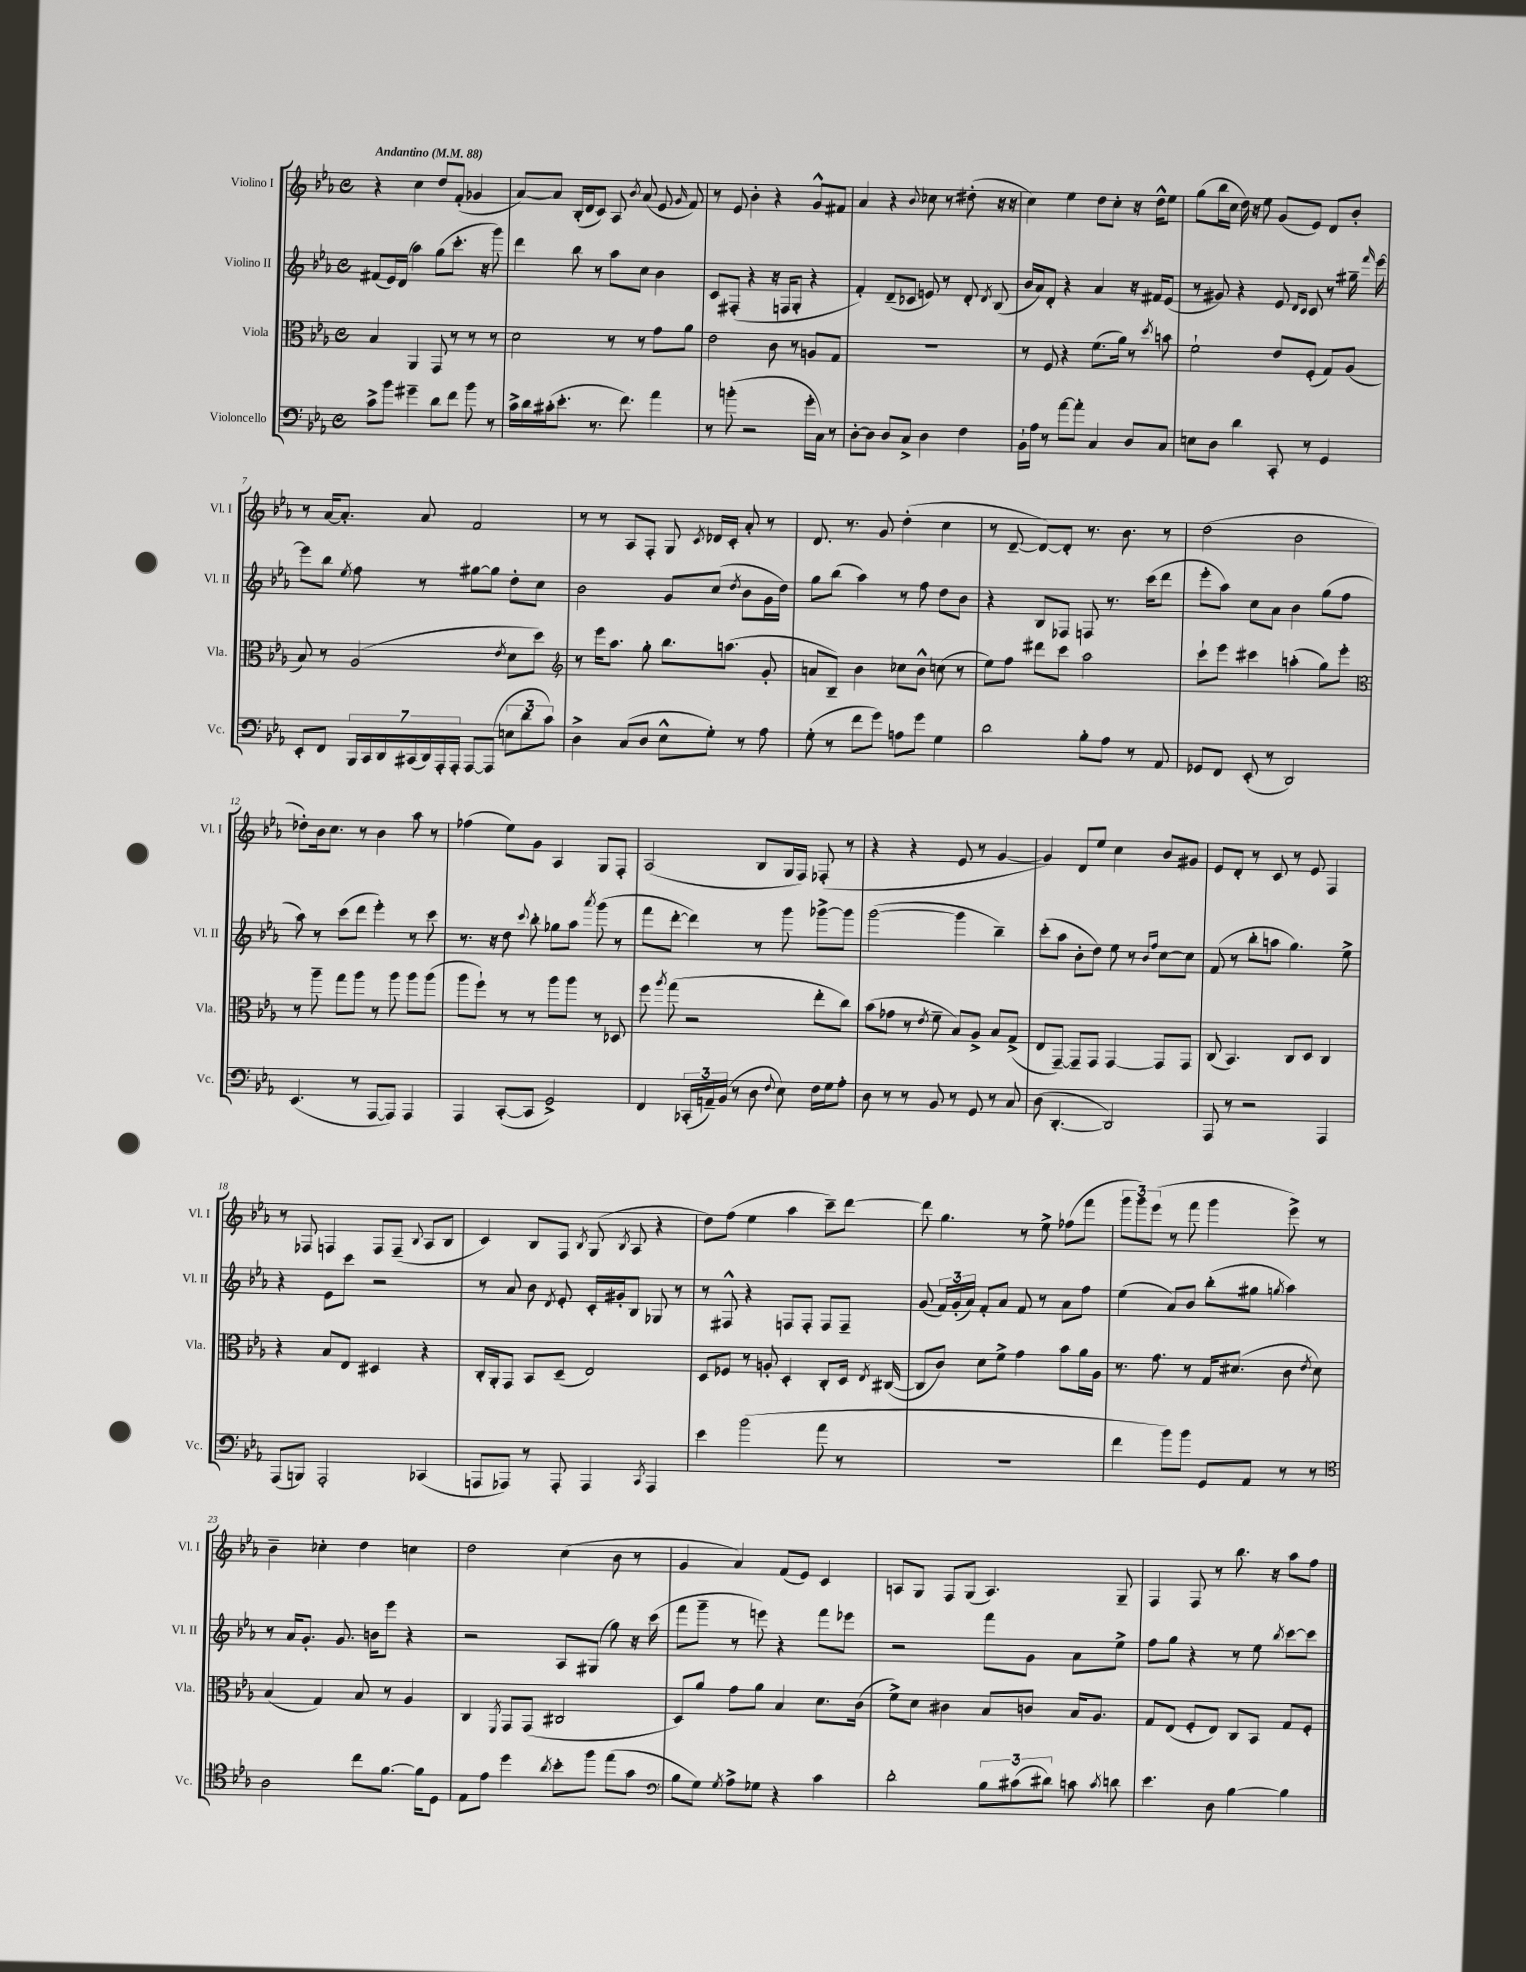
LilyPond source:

<<
\new StaffGroup <<
\new Staff = "s0" \with { instrumentName = "Violino I" shortInstrumentName = "Vl. I" } {
    \clef treble \key ees \major \defaultTimeSignature \time 4/4 \tempo "Andantino" 4 = 88
    \autoBeamOff r4 c''4 d''8[ f'8]-.( ges'4 |
    aes'8[~) aes'8] bes16[-.( d'16 c'8]) aes8 \acciaccatura { bes'8 } aes'8( ees'8 \grace { g'16 } f'8) |
    r8 ees'8 bes'4-. r4 g'8[-^ fis'8] |
    aes'4 r4 \appoggiatura { bes'8 } ces''8 r8 dis''8-.( r16 r16 |
    c''4) ees''4 d''8[ c''8]-. r16 d''16[-^ ees''8] |
    g''8[( bes''16 c''16] d''16) r16 ees''8 g'8[( ees'8]) d'8[ bes'8]-. |
    r8 aes'16[~ aes'8.]-. aes'8 f'2 |
    r8 r8 aes8[ f8]-. g8 \acciaccatura { c'8 } des'16[ c'16]-. aes'8-. r8 |
    d'8. r8. g'8 d''4-.( c''4 |
    r8 d'8~-- d'8[~) d'8]-. r8. bes'8. r8 |
    d''2( bes'2 |
    des''8[-.) bes'16 c''8.] r8 bes'4 aes''8 r8 |
    fes''4( ees''8[) g'8] aes4 g8[ f8]-. |
    aes2( bes8[ g16 f16]) fes8-.( r8 |
    r4 r4 ees'8 r8 g'4~ |
    g'4) d'8[ ees''8] c''4 bes'8[ gis'8] |
    ees'8[ d'8]-. r8 c'8 r8 ees'8 f4 |
    r8 fes8 f4 f8[ f8]--( \appoggiatura { bes8 } aes8[ bes8] |
    c'4) bes8[ f8] \acciaccatura { bes8 } g8( \acciaccatura { bes8 } aes8 r4 |
    d''8[) f''8]( ees''4 aes''4 c'''8[--) d'''8]~ |
    d'''8 g''4. r8 ees''8-> fes''8[( f'''8] |
    \tuplet 3/2 { g'''8[ g'''8) ees'''8]( } r8 f'''8 g'''4 ees'''8->) r8 |
    bes'4-- ces''4-. d''4 c''4 |
    d''2 c''4( bes'8 r8 |
    g'4 aes'4) f'8[( ees'8]) c'4 |
    a8[ g8] f8[ g8]( a4.) g8-- |
    f4 f8 r8 bes''8. r16 aes''8[ f''8] \bar "|." |
}
\new Staff = "s1" \with { instrumentName = "Violino II" shortInstrumentName = "Vl. II" } {
    \clef treble \key ees \major \defaultTimeSignature \time 4/4
    \autoBeamOff fis'8[( ees'16) d'16]( aes''4) g''8[( c'''8.]-. r16 g'''8) |
    d'''4 bes''8 r8 aes''8[ c''8] bes'4 |
    c'8[ fis8]-.( r4 r16 f16[ g8]-. r4 |
    f'4-.) d'8[--( ces'8] e'8) r8 d'8-. \acciaccatura { d'8 } bes8( |
    bes'16[ aes'16) d'8]-. r4 aes'4 r16 fis'16[ ees'8]( |
    r8 gis'8) r4 ees'8 \grace { d'16[ c'16] } c'8 r8 gis''16-- \grace { f'''16 } ees'''16~ |
    ees'''8[ bes''8] \acciaccatura { ees''8 } f''8 r8 gis''8[~ gis''8] d''8[-. c''8] |
    bes'2 g'8[ c''8]( \acciaccatura { d''8 } bes'8[ g'16 d''16]) |
    g''8[ bes''8]( aes''4) r8 f''8 d''8[ bes'8] |
    r4 bes8[ fes8] f8 r8. c'''16[( d'''8] |
    ees'''8[-. aes''8]) c''8[ aes'8] bes'4 g''8[( f''8] |
    aes''8) r8 c'''8[( d'''8] ees'''4-.) r8 c'''8 |
    r8. r16 d''8 \appoggiatura { c'''8 } bes''8-. ges''8[ aes''8] \acciaccatura { aes'''8 } g'''8( r8 |
    f'''8[ d'''8]~-. d'''4) r8 g'''8 ges'''8[~-> ges'''8] |
    g'''2~( g'''4 bes''4--) |
    c'''8[-.( aes''8] bes'8[-. d''8]) ees''8 r8 \grace { bes'16[ f''16] } c''8[~ c''8] |
    f'8( r8 bes''8[-. a''8] g''4.) ees''8-> |
    r4 ees'8[ c'''8] r2 |
    r8 aes'8 bes'8 \acciaccatura { d'8 } ees'8-. c'16[-. gis'16-. bes8] ges8 r8 |
    r8 fis8-^ r4 f8[ f8]-. f8[ f8]-- |
    g'8( \tuplet 3/2 { f'16[) g'16-.( aes'16]) } f'8[-. aes'8] f'8 r8 aes'8[ f''8] |
    ees''4( aes'8[) bes'8] bes''8[-.( gis''8] \acciaccatura { g''8 } aes''4) |
    r8 aes'16[ g'8.]-. g'8. b'16[ ees'''8] r4 |
    r2 aes8[ gis8]( g''8) r16 c'''16( |
    f'''8[ g'''8]-- r8 e'''8) r4 f'''8[ ees'''8] |
    r2 f'''8[ g'8] aes'8[ ees''8]-> |
    f''8[ g''8] r4 r8 ees''8 \acciaccatura { bes''8 } c'''8[~ c'''8] \bar "|." |
}
\new Staff = "s2" \with { instrumentName = "Viola" shortInstrumentName = "Vla." } {
    \clef alto \key ees \major \defaultTimeSignature \time 4/4
    \autoBeamOff bes4 aes,4 g,8 r8 r8 r8 |
    d'2 r8 r8 g'8[ aes'8] |
    ees'2 c'8 r8 a8[ g8] |
    R1 |
    r8 f8 r4 f'8.[( aes'16]) r8 \acciaccatura { d''8 } b'8 |
    f'2-! ees'8[ f8]-.( g8[) aes8]( |
    bes8) r8 aes2( \acciaccatura { ees'8 } d'8[ d''8]) |
    \clef treble r8 ees'''16[ aes''8.] g''8-. bes''8.[ a''8.]( g'8-. |
    a'8[ bes8]--) bes'4 ces''8[ bes'8]-^ c''8( r8 |
    ees''8[) f''8] dis'''8[ c'''8] aes''2 |
    c'''8[-! ees'''8] cis'''4 a''4-.( g''8[) ees'''8]-. |
    \clef alto r8 aes''8-- g''8[ aes''8] r8 aes''8 aes''8[ aes''8]( |
    aes''8[ f''8]-!) r8 r8 aes''8[ aes''8] r8 des8 |
    f''8 \acciaccatura { aes''8 } g''8( r2 ees''8[-. c''8]) |
    bes'8[( ges'8] r8 \acciaccatura { ees'8 } f'8-- bes8[) aes8]-> bes8[ g8]->( |
    ees8[ g,8]~--) g,8[-- g,8] g,4~ g,8[ g,8] |
    c8( bes,4.) c8[ d8] c4 |
    r4 bes8[ ees8] dis4 r4 |
    c16[-. aes,16-. g,8] bes,8[ d8]--( ees2) |
    d8[ fes8] r8 a8-. d4-. c8[-. d16] \acciaccatura { ees8 } cis16~( |
    cis8[ c'8]) d'8[ f'8]-> g'4 bes'8[ aes'16 aes16] |
    r8. g'8. r8 g16[ dis'8.]( c'8 \acciaccatura { ees'8 } dis'8) |
    bes4( g4) bes8 r8 aes4 |
    c4 \acciaccatura { f,8 } g,8[ g,8]( cis2 |
    d8[) aes'8] g'8[ aes'8] bes4 d'8.[ c'16]( |
    f'8[->) d'8] cis'4 bes8[ c'8] bes16[ aes8.] |
    g8[ ees8]( f8[-. ees8]) c8[ bes,8] g8[ f8]-. \bar "|." |
}
\new Staff = "s3" \with { instrumentName = "Violoncello" shortInstrumentName = "Vc." } {
    \clef bass \key ees \major \defaultTimeSignature \time 4/4
    \autoBeamOff c'8[-> bes'8] gis'4-- d'8[ f'8] bes'8 r8 |
    c'16[-> d'16 cis'16-.( ees'8.]-. r8. f'8.) aes'4 |
    r8 b'8-.( r2 g'16[-. c16]) r8 |
    d8[~-. d8] d8[ c8]-> d4 f4 |
    bes,16[-! aes16] r8 aes'8[~ aes'8]-. c4 d8[ c8] |
    e8[ d8] d'4 c,8-. r8 g,4 |
    ees,8[-. f,8] \tuplet 7/4 { bes,,16[ c,16 d,16 cis,16( d,16) aes,,16-. aes,,16]-. } aes,,8[~ aes,,8]( \tuplet 3/2 { e8[ d'8 c'8]) } |
    d4-> c8[( d8] ees8[-^ g8]-.) r8 aes8 |
    g8-.( r8 f'8[ g'8]) a8[ g'8] g4 |
    d'2 bes8[-. aes8] r8 aes,8 |
    ges,8[ f,8] ees,8-.( r8 d,2) |
    ees,4.( r8 aes,,8[~ aes,,8]) aes,,4 |
    aes,,4 c,8[~-.( c,8] g,2->) |
    f,4 \tuplet 3/2 { ces,16[-.( a,16--) bes,16]( } r8 d8 \appoggiatura { f8 } ees8) f16[ g16 aes8]-. |
    d8 r8 r8 bes,8 r8 g,8 r8 c8 |
    d8( d,4.~-. d,2) |
    aes,,8 r8 r2 aes,,4 |
    aes,,8[( b,,8]) aes,,2-. ces,4( |
    a,,8[ aes,,8]) r8 aes,,8-. aes,,4 \acciaccatura { c,8 } aes,,4 |
    ees'4 bes'2( aes'8 r8 |
    R1 |
    f'4 bes'8[) bes'8] g,8[ aes,8] r8 r8 |
    \clef tenor aes2 c''8[ f'8.]~ f'16[ d8] |
    ees8[ ees'8] d''4 \acciaccatura { aes'8 } bes'8[-. f''8] ees''8[( g'8] |
    \clef bass bes8[ g8]) \acciaccatura { g8 } aes8[-> ges8] r4 c'4 |
    d'2-. \tuplet 3/2 { bes8[ cis'8( dis'8]) } c'8 \acciaccatura { c'8 } d'8 |
    ees'4. d8 bes4~ bes4 \bar "|." |
}
>>
>>
